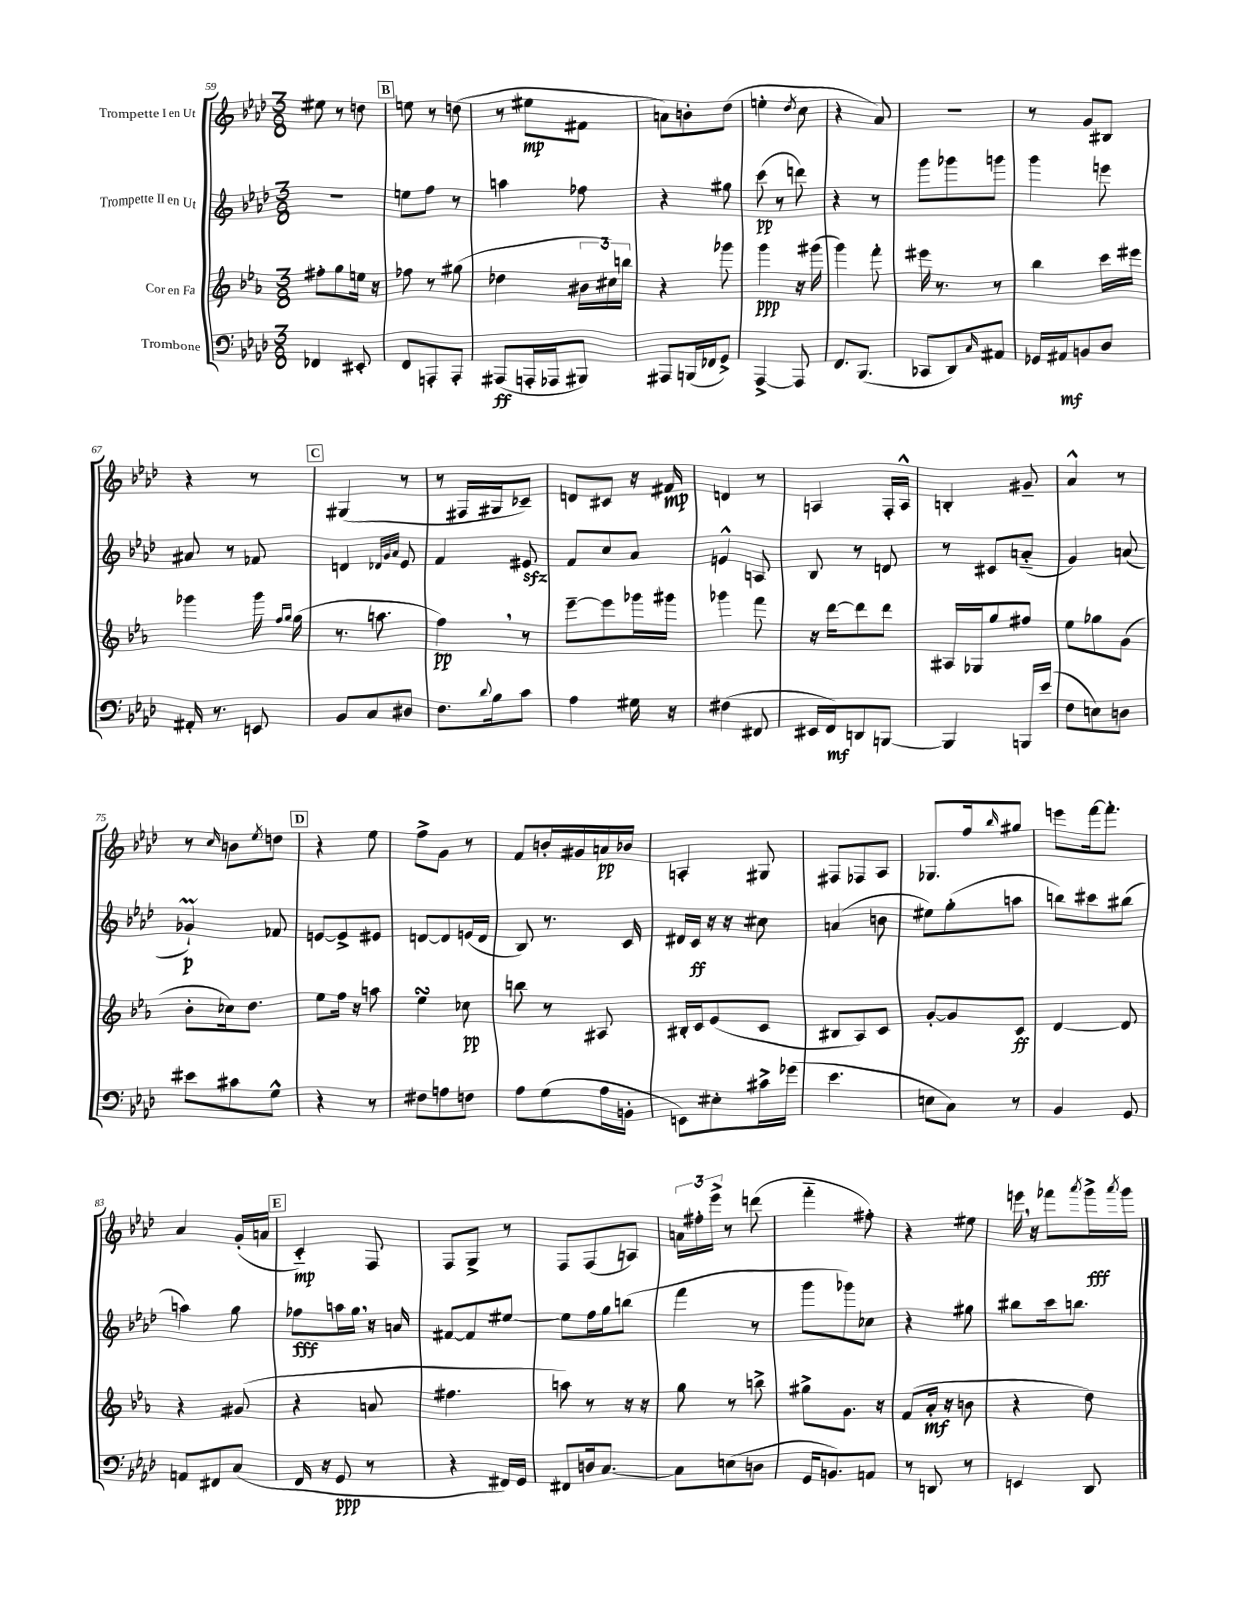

**kern	**dynam	**kern	**dynam	**kern	**dynam	**kern	**dynam
*part4	*part4	*part3	*part3	*part2	*part2	*part1	*part1
*staff4	*staff4	*staff3	*staff3	*staff2	*staff2	*staff1	*staff1
*I"Trombone	*	*I"Cor en Fa	*	*I"Trompette II en Ut	*	*I"Trompette I en Ut	*
*clefF4	*	*clefG2	*	*clefG2	*	*clefG2	*
*k[b-e-a-d-]	*	*k[b-e-a-]	*	*k[b-e-a-d-]	*	*k[b-e-a-d-]	*
*M3/8	*	*M3/8	*	*M3/8	*	*M3/8	*
=59	=59	=59	=59	=59	=59	=59	=59
4FF-X/	.	8ff#X'\L	.	4.r	.	8ee#X\	.
.	.	8gg\	.	.	.	8r	.
8EE#X'/	.	16een\Jk	.	.	.	8ddn\	.
.	.	16r	.	.	.	.	.
!!LO:REH:place=s1:t=B
=60	=60	=60	=60	=60	=60	=60	=60
8FF/L	.	8ff-X\	.	8een\L	.	8een\	.
8AAAn'/	.	8r	.	8ff\J	.	8r	.
8AAA'/J	.	(8gg#X\	.	8r	.	(8ddn\	.
=61	=61	=61	=61	=61	=61	=61	=61
(8AAA#X/L	ff	4dd-X\	.	4aan\	.	8r	.
16AAAn'/L	.	.	.	.	.	8ee#X\L	mp
16AAA-X/J	.	.	.	.	.	.	.
8BBB#X/J)	.	24b#X\LL	.	8ff-X\	.	8f#X\J	.
.	.	24cc#X\)	.	.	.	.	.
.	.	24bbn\JJ	.	.	.	.	.
=62	=62	=62	=62	=62	=62	=62	=62
8AAA#X/L	.	4r	.	4r	.	8an\L)	.
(16BBBn/L	.	.	.	.	.	8bn'\	.
16FF-X/J	.	.	.	.	.	.	.
8GG^/J)	.	8ggg-X\	.	8gg#X\	.	(8dd-\J	.
=63	=63	=63	=63	=63	=63	=63	=63
[4AAA-^/	.	4ggg\	ppp	(8ccc\	pp	4een'\	.
.	.	.	.	8r	.	.	.
.	.	.	.	.	.	8qdd-/	.
8AAA-/]	.	16r	.	8dddn\)	.	8cc\	.
.	.	(16ggg#X\	.	.	.	.	.
=64	=64	=64	=64	=64	=64	=64	=64
8.FF/L	.	4ggg\)	.	4r	.	4r	.
(8.BBB-/J	.	.	.	.	.	.	.
.	.	8fff'\	.	8r	.	8a-/)	.
=65	=65	=65	=65	=65	=65	=65	=65
8CC-X/L	.	16eee#X\	.	8ggg\L	.	4.r	.
.	.	8.r	.	.	.	.	.
8DD-/)	.	.	.	8ggg-X\	.	.	.
16qqC/	.	.	.	.	.	.	.
8AA#X/J	.	8r	.	8gggn\J	.	.	.
=66	=66	=66	=66	=66	=66	=66	=66
16GG-X/LL	.	4bb-\	.	4ggg\	.	8r	.
16AA#X/J	mf	.	.	.	.	.	.
8BBn/	.	.	.	.	.	8g/L	.
8D-/J	.	16ccc\LL	.	8eeen\	.	8B#X/J	.
.	.	16eee#X\JJ	.	.	.	.	.
!!LO:LB:g=z
=67	=67	=67	=67	=67	=67	=67	=67
16AA#X'/	.	4ggg-X\	.	8a#X/	.	4r	.
8.r	.	.	.	.	.	.	.
.	.	.	.	8r	.	.	.
8EEn/	.	16ggg-\	.	8f-X/	.	8r	.
.	.	16qqff/LL	.	.	.	.	.
.	.	16qqgg/JJ	.	.	.	.	.
.	.	(16gg\	.	.	.	.	.
!!LO:REH:place=s1:t=C
=68	=68	=68	=68	=68	=68	=68	=68
8BB-/L	.	8.r	.	4dn/	.	(4G#X/	.
8C/	.	.	.	.	.	.	.
.	.	8.aan\	.	.	.	.	.
.	.	.	.	32qqd-X/LLL	.	.	.
.	.	.	.	32qqg/	.	.	.
.	.	.	.	32qqa-/JJJ	.	.	.
8D#X/J	.	.	.	8e-/	.	8r	.
=69	=69	=69	=69	=69	=69	=69	=69
8.F\L	.	4ff,\)	pp	4f/	.	8r	.
.	.	.	.	.	.	16F#X/LL	.
8qqd-/	.	.	.	.	.	.	.
16B-\k	.	.	.	.	.	16G#X/J	.
8c\J	.	8r	.	8e#Xzz/	.	8c-X~/J)	.
=70	=70	=70	=70	=70	=70	=70	=70
4A-\	.	[8eee-~\L	.	8f/L	.	8dn/L	.
.	.	8eee-\]	.	8cc/	.	8c#X/J	.
16G#X\	.	16ggg-X\L	.	8a-/J	.	16r	.
16r	.	16ggg#X\JJ	.	.	.	16f#X/	mp
=71	=71	=71	=71	=71	=71	=71	=71
(4F#X\	.	4ggg-X\	.	4en^^/	.	4dn/	.
8FF#X/	.	8fff\	.	8An/	.	8r	.
=72	=72	=72	=72	=72	=72	=72	=72
16EE#X/LL	.	16r	.	8B-/	.	4An/	.
16FF/J)	mf	[16ddd\KL	.	.	.	.	.
8DDn/	.	8ddd\]	.	8r	.	.	.
[8BBBn/J	.	8ddd\J	.	8dn/	.	16F'/LL	.
.	.	.	.	.	.	16A^^/JJ	.
=73	=73	=73	=73	=73	=73	=73	=73
4BBB/]	.	16A#X/LL	.	8r	.	4Bn'/	.
.	.	16G-X/J	.	.	.	.	.
.	.	8gg/	.	8c#X/L	.	.	.
16BBBn/LL	.	8ff#X/J	.	(8an/J	.	8g#X~/	.
(16e-/JJ	.	.	.	.	.	.	.
=74	=74	=74	=74	=74	=74	=74	=74
8F\L	.	8ee-\L	.	4g/)	.	4a-^^/	.
8En\)	.	8gg-X\	.	.	.	.	.
8Dn\J	.	(8g\J	.	(8an/	.	8r	.
!!LO:LB:g=z
=75	=75	=75	=75	=75	=75	=75	=75
8e#X\L	.	8b-'\L	.	4g-XM`/)	p	8r	.
.	.	.	.	.	.	16qqcc/	.
8c#X\	.	16cc-X\k)	.	.	.	8bn\L	.
.	.	8.dd\J	.	.	.	.	.
.	.	.	.	.	.	8qee-/	.
8G^^\J	.	.	.	8f-X/	.	8ddn\J	.
!!LO:REH:place=s1:t=D
=76	=76	=76	=76	=76	=76	=76	=76
4r	.	8ee-\L	.	[8en/L	.	4r	.
.	.	16ff\Jk	.	8e^/]	.	.	.
.	.	16r	.	.	.	.	.
8r	.	8aan\	.	8e#X/J	.	8ee-\	.
=77	=77	=77	=77	=77	=77	=77	=77
8F#X\L	.	4ee-sSSs\	.	[8dn/L	.	8ff^\L	.
8An\	.	.	.	8d/]	.	8g\J	.
8Fn\J	.	8cc-X\	pp	(16en/L	.	8r	.
.	.	.	.	16d/JJ	.	.	.
=78	=78	=78	=78	=78	=78	=78	=78
8A-\L	.	8bbn\	.	8B-/)	.	8f/L	.
(8G\	.	8r	.	8.r	.	16bn'/L	.
.	.	.	.	.	.	16g#X/	.
16A-\L	.	8A#X/	.	.	.	16an/	pp
16BBn'\JJ	.	.	.	16c/	.	16b-X/JJ	.
=79	=79	=79	=79	=79	=79	=79	=79
8EEn\L)	.	16B#X'/LL	.	16d#X/LL	.	4An'/	.
.	.	16c/J	.	16c/JJ	ff	.	.
8E#X'\	.	(8e-/	.	16r	.	.	.
.	.	.	.	16r	.	.	.
16c#X^\L	.	8c/J	.	8cc#X\	.	8G#X/	.
(16g-X\JJ	.	.	.	.	.	.	.
=80	=80	=80	=80	=80	=80	=80	=80
4.e-\	.	8B#X/L	.	(4an/	.	8F#X/L	.
.	.	8A-/)	.	.	.	8F-X/	.
.	.	8c/J	.	8bn\	.	8A-/J	.
=81	=81	=81	=81	=81	=81	=81	=81
8En\L	.	[8g'/L	.	8ee#X\L)	.	8.G-X/L	.
8C\J)	.	8g/]	.	(8gg'\	.	.	.
.	.	.	.	.	.	16ff/k	.
.	.	.	.	.	.	16qqbb-/	.
8r	.	8c/J	ff	8aan\J	.	8gg#X/J	.
=82	=82	=82	=82	=82	=82	=82	=82
4BB-/	.	[4d/	.	8bbn\L)	.	8eeen\L	.
.	.	.	.	8ccc#X\	.	[16fff\k	.
.	.	.	.	.	.	8.fff'\J]	.
8GG/	.	8d/]	.	(8bb#X\J	.	.	.
!!LO:LB:g=z
=83	=83	=83	=83	=83	=83	=83	=83
8AAn/L	.	4r	.	4aan\)	.	4a-/	.
8FF#X/	.	.	.	.	.	.	.
(8C/J	.	(8g#X/	.	8gg\	.	(16g'/LL	.
.	.	.	.	.	.	16an/JJ	.
!!LO:REH:place=s1:t=E
=84	=84	=84	=84	=84	=84	=84	=84
16FF/	.	4r	.	8ff-X\L	fff	4c/)	mp
16r	.	.	.	.	.	.	.
8GG/	ppp	.	.	16aan\L	.	.	.
.	.	.	.	16gg,\JJ	.	.	.
8r	.	8an/	.	16r	.	8F/	.
.	.	.	.	16an/	.	.	.
=85	=85	=85	=85	=85	=85	=85	=85
4r	.	4.ff#X\	.	[8f#X/L	.	8F/L	.
.	.	.	.	8f#/]	.	8G^/J	.
16FF#X/LL)	.	.	.	[8ee#X/J	.	8r	.
16GG/JJ	.	.	.	.	.	.	.
=86	=86	=86	=86	=86	=86	=86	=86
8FF#X/L	.	8aan\)	.	8ee#\L]	.	8F/L	.
16Dn/k	.	8r	.	16ff\L	.	(8F/	.
[8.C/J	.	.	.	16gg\J	.	.	.
.	.	16r	.	(8bbn\J	.	8An/J)	.
.	.	16r	.	.	.	.	.
=87	=87	=87	=87	=87	=87	=87	=87
8C\L]	.	8gg\	.	4fff\	.	24an\LL	.
.	.	.	.	.	.	24ff#X'\	.
.	.	.	.	.	.	24eee-^\JJ	.
(8En\	.	8r	.	.	.	8r	.
8Dn\J	.	8bbn^\	.	8r	.	(8dddn\	.
=88	=88	=88	=88	=88	=88	=88	=88
16GG/KL	.	8gg#X^\L	.	8ggg\L	.	4fff\	.
8.BBn/)	.	.	.	.	.	.	.
.	.	8.g\J	.	8ggg-X\)	.	.	.
8AAn/J	.	.	.	8cc-X\J	.	8ff#X'\)	.
.	.	16r	.	.	.	.	.
=89	=89	=89	=89	=89	=89	=89	=89
8r	.	(8f/L	.	4r	.	4r	.
8DDn/	.	16a-'/Jk	mf	.	.	.	.
.	.	16r	.	.	.	.	.
8r	.	8bn\	.	8gg#X\	.	8ee#X\	.
=90	=90	=90	=90	=90	=90	=90	=90
4EEn/	.	4r	.	8bb#X\L	.	16eeen,\	.
.	.	.	.	.	.	16r	.
.	.	.	.	16ccc\k	.	8fff-X\L	.
.	.	.	.	8.bbn\J	.	.	.
.	.	.	.	.	.	8qaaa-/	.
8DD-/	.	8dd\)	.	.	.	16ggg^\L	fff
.	.	.	.	.	.	8qaaa-/	.
.	.	.	.	.	.	16ggg\JJ	.
==	==	==	==	==	==	==	==
*-	*-	*-	*-	*-	*-	*-	*-
